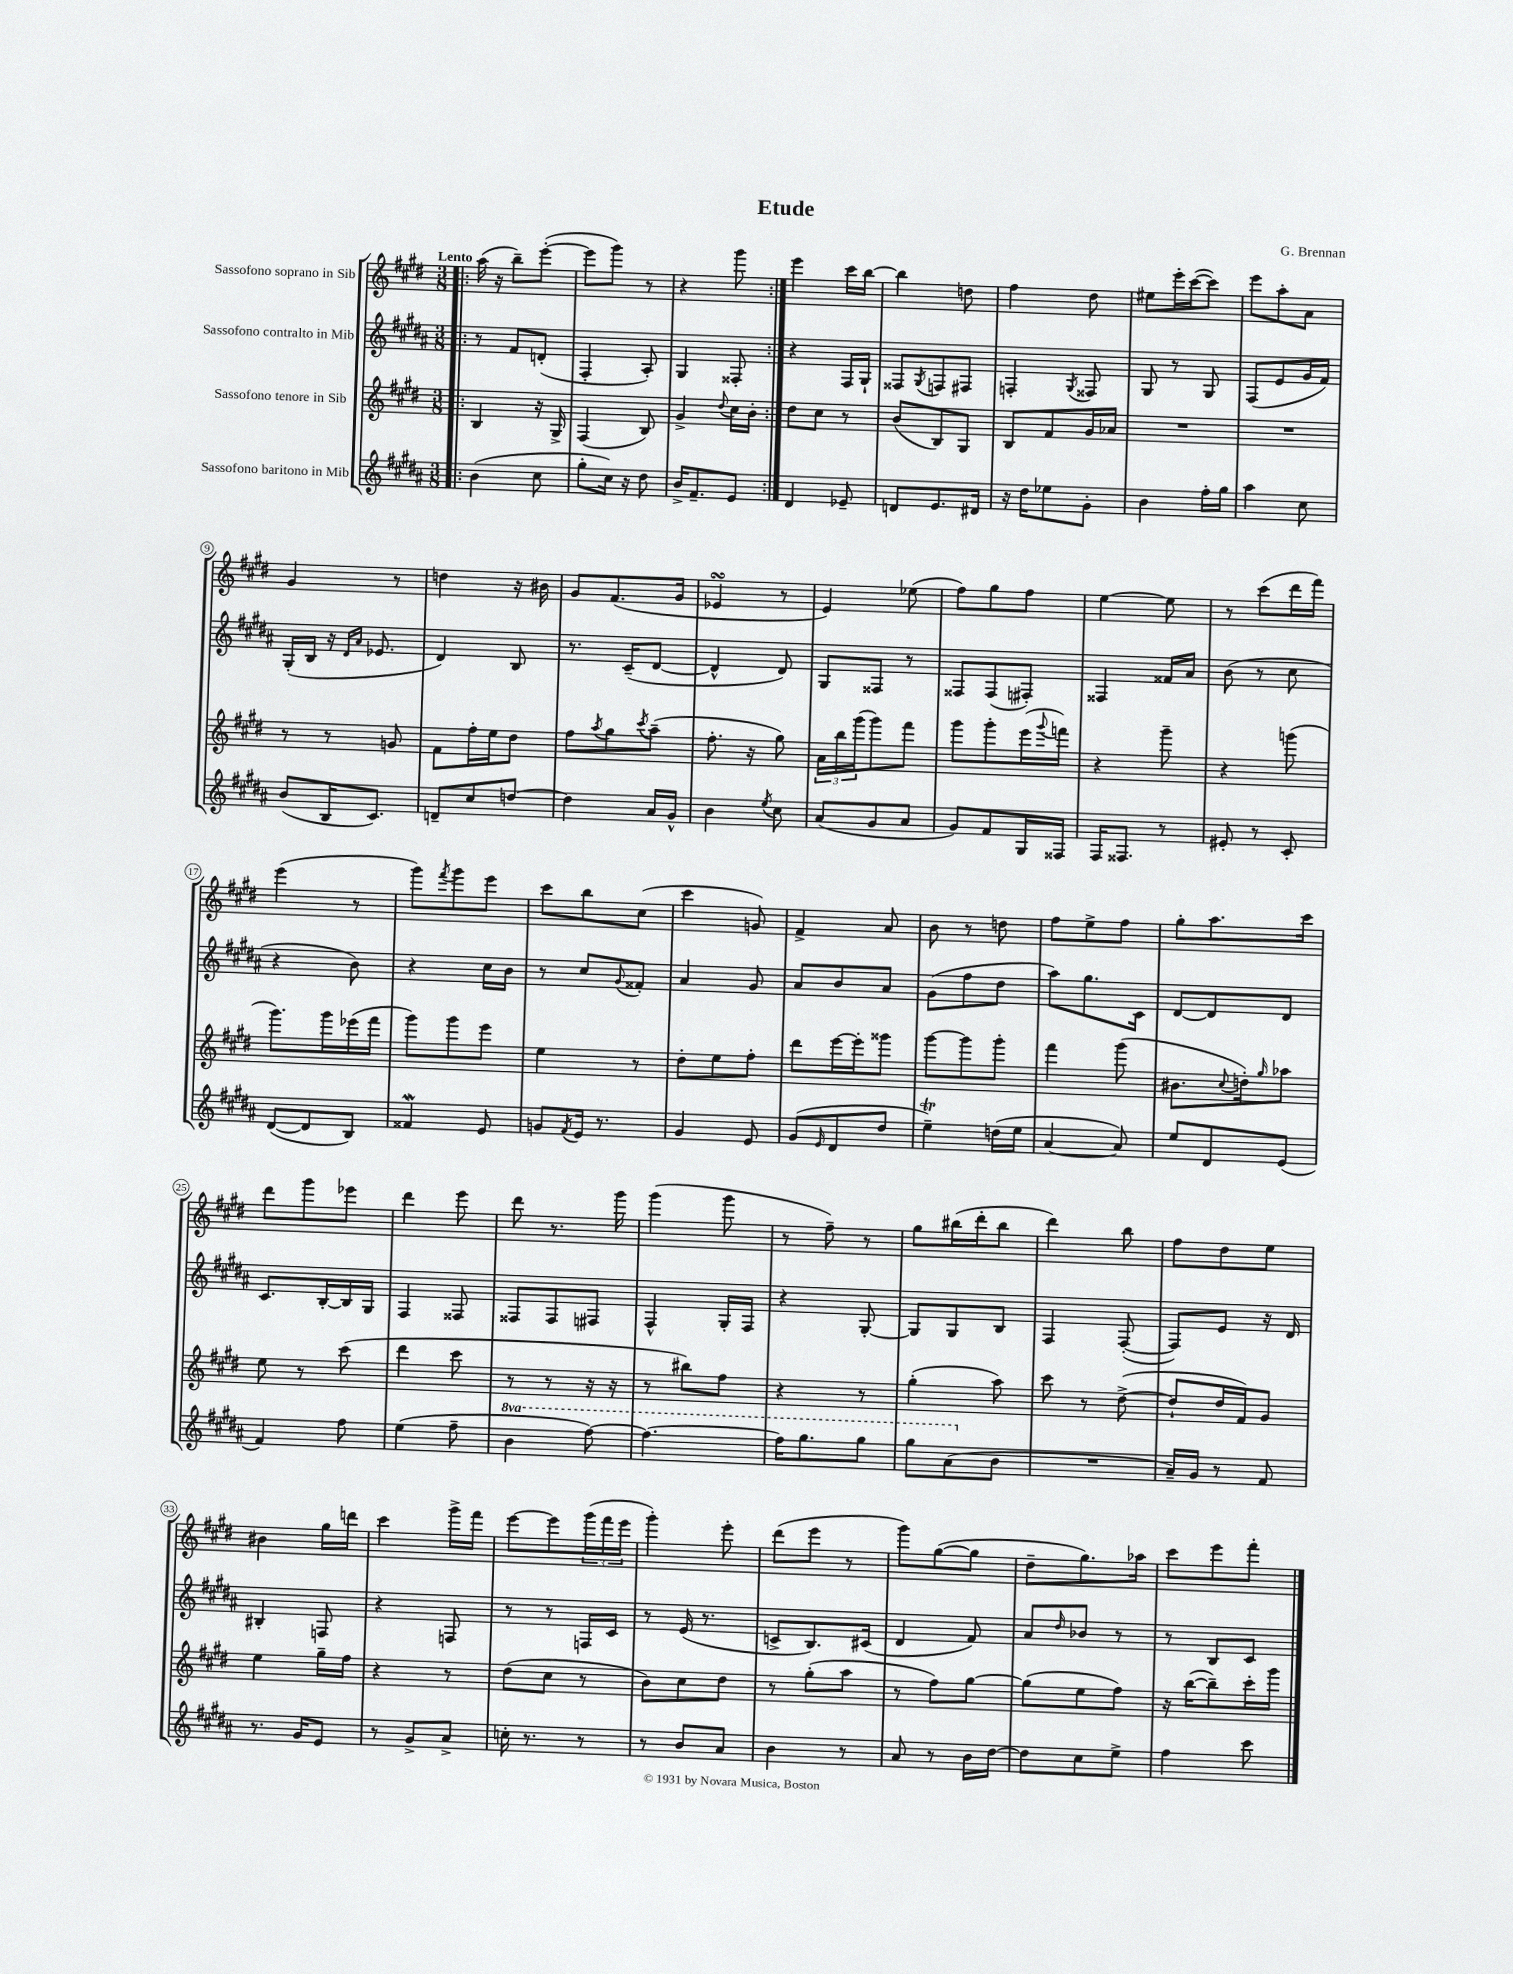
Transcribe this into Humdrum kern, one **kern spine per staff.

**kern	**kern	**kern	**kern
*staff4	*staff3	*staff2	*staff1
*clefG2	*clefG2	*clefG2	*clefG2
*k[f#c#g#d#a#]	*k[f#c#g#d#]	*k[f#c#g#d#a#]	*k[f#c#g#d#]
*M3/8	*M3/8	*M3/8	*M3/8
=!|:	=!|:	=!|:	=!|:
(4b\	4B/	8r	(16aa\
.	.	.	16r
.	.	8f#/L	8bb~\L)
8cc#\	16r	(8d'/J	([8eee'\J
.	16G#^/	.	.
=	=	=	=
8gg#'\L	(4F#/	4F#'/	8eee\]L
16cc#\Jk)	.	.	8ggg#\J)
16r	.	.	.
8dd#\	8B/)	8A#'/)	8r
=	=	=	=
16b^/LK	4g#^/	4G#/	4r
8.f#~/	.	.	.
.	8qqdd#/	.	.
8e/J	16cc#\LL	8F##'/	8ggg#\
.	16b'\JJ	.	.
=:|!	=:|!	=:|!	=:|!
4d#/	8dd#\L	4r	4eee\
.	8cc#\J	.	.
8e-~/	8r	16F#/LL	16ccc#\LL
.	.	16G#`/JJ	[16bb\JJ
=	=	=	=
8d/L	(8b/L	8F##/L	4bb\]
.	.	8qG#/	.
8.e/	8B/)	8F/	.
.	8G#/J	8F#/J	8dd\
16d#/Jk	.	.	.
=	=	=	=
16r	8B/L	4F'/	4ff#\
16dd#\LK	.	.	.
8ee-\	8f#/	.	.
.	.	8qG#/	.
8g#'\J	16g#/L	8F##/	8dd#\
.	16a-/JJ	.	.
=	=	=	=
4b\	4.r	8G#/	8ee#\L
.	.	8r	16eee'\L
.	.	.	([16ccc#\J
16ff#'\LL	.	8G#/	8ccc#\]J)
16gg#\JJ	.	.	.
=	=	=	=
4aa#\	4.r	(8F#/L	8eee\L
.	.	8e/	8aa'\
8cc#\	.	16g#/L	8a\J
.	.	16f#/JJ)	.
=	=	=	=
(8b/L	8r	(16G#'/LL	4g#/
.	.	16B/JJ	.
16B/K	8r	16r	.
.	.	16qqd#/LL	.
.	.	16qqa#/JJ	.
8.c#/J)	.	8.e-/	.
.	8g/	.	8r
=	=	=	=
8d~/L	8f#\L	4d#/)	4dd\
8cc#/	16ff#'\L	.	.
.	16ee\J	.	.
[8dd/J	8dd#\J	8B/	16r
.	.	.	16b#\
=	=	=	=
4dd\]	8ff#\L	8.r	8g#/L
.	8qaa/	.	.
.	8gg#\	.	(8.f#/
.	.	(16c#~/LK	.
.	8qccc#/	.	.
16a#/LL	(8aa~\J	[8d#/J	.
16g#^^/JJ	.	.	16g#/Jk
=	=	=	=
4b\	8.ff#'\	4d#^^/]	4e-/
.	16r	.	.
8qee/	.	.	.
8cc#\	8gg#\)	8d#/)	8r
=	=	=	=
(8a#/L	24a\LL	8G#/L	4e/)
.	24bb\	.	.
.	(24ggg#\J	.	.
8g#/	8ggg#\)	8F##/J	.
8a#/J	8fff#\J	8r	(8ee-\
=	=	=	=
8g#/L)	8ggg#\L	8F##/L	8ff#\L)
8f#/	8ggg#'\	(8F##/	8gg#\
16G#/L	(16eee\L	8F#'/J)	8ff#\J
.	8qqggg#/	.	.
16F##/JJ	16fff\JJ)	.	.
=	=	=	=
16F#/LK	4r	4F##/	[4ee\
8.F##/J	.	.	.
8r	8ggg#~\	16f##/LL	8ee\]
.	.	16a#/JJ	.
=	=	=	=
8e#'/	4r	(8b\	8r
8r	.	8r	(8ccc#\L
8c#'/	(8ggg\	8cc#\	16ddd#\L
.	.	.	16fff#\JJ)
=	=	=	=
([8d#/L	8.ggg#\L)	4r	(4eee\
8d#/]	.	.	.
.	16ggg#\L	.	.
8B/J)	(16eee-\	8b\)	8r
.	16fff#\JJ	.	.
=	=	=	=
4f##/	8ggg#\L)	4r	8ggg#\L)
.	.	.	8qfff#/
.	8ggg#\	.	8ggg#\
8e/	8eee\J	16cc#\LL	8eee\J
.	.	16b\JJ	.
=	=	=	=
8g/L	4ee\	8r	8ccc#\L
8qf#/	.	.	.
16e/Jk	.	8cc#/L	8bb\
8.r	.	.	.
.	.	8qqg#/	.
.	8r	8f##'/J	(8cc#\J
=	=	=	=
4g#/	8dd#'\L	4a#/	4ccc#\
.	8ee\	.	.
8e/	8ff#'\J	8g#/	8g/)
=	=	=	=
(8g#/L	8ddd#\L	8a#/L	4f#^/
16qqe/	.	.	.
8d#/	[16eee\L	8b/	.
.	16eee'\]J	.	.
8dd#/J	8ggg##\J	8a#/J	8a/
=	=	=	=
4ee~\)	[8ggg#\L	(8g#\L	8b\
.	8ggg#\]	8ff#\	8r
(16dd\LL	8ggg#'\J	8dd#\J	8dd\
16ee\JJ	.	.	.
=	=	=	=
[4a#/	4fff#\	8aa#\L)	8ff#\L
.	.	8.gg#\	8ee^\
8a#/])	(8ggg#\	.	8ff#\J
.	.	16c#\Jk	.
=	=	=	=
8ee/L	8.b#\L	[8d#/L	8gg#'\L
8d#/	.	8d#/]	8.aa\
.	8qqcc#/	.	.
.	16dd'\k)	.	.
.	16qqgg#/	.	.
(8e/J	8aa-\J	8d#/J	.
.	.	.	16ccc#\Jk
=	=	=	=
4f#/)	8ee\	8.c#/L	8ddd#\L
.	8r	.	8ggg#\
.	.	[16B'/L	.
8ff#\	(8ccc#\	16B/]	8eee-\J
.	.	16G#/JJ	.
=	=	=	=
(4ee\	4ddd#\	4F#/	4ddd#\
8ff#~\	8ccc#\	8F##/	8eee\
=	=	=	=
4bb\	8r	8F##/L	8ddd#\
.	8r	8F##/	8.r
[8fff#\)	16r	8F#/J	.
.	16r	.	16ggg#\
=	=	=	=
4.fff#\_	8r	4F#^^/	(4ggg#\
.	8bb#\L)	.	.
.	8ff#\J	16G#'/LL	8ggg#\
.	.	16F#/JJ	.
=	=	=	=
16fff#\]LK	4r	4r	8r
8.ggg#\	.	.	.
.	.	.	8ff#~\)
8ggg#\J	8r	[8G#'/	8r
=	=	=	=
8ggg#\L	(4gg#'\	8G#/]L	8gg#\L
(8aa#\	.	8G#/	(16bb#\L
.	.	.	16ddd#'\J
8b\J	8aa\)	8B/J	8bb#\J
=	=	=	=
4.r	8ccc#\	4F#/	4ddd#\)
.	8r	.	.
.	([8dd#^\	([8F#'/	8bb\
=	=	=	=
16a#~/LL)	8dd#`/]L	8F#/]L)	8ff#\L
16g#/JJ	.	.	.
8r	16dd#/L	8e/J	8dd#\
.	16f#/J)	.	.
8f#/	8g#/J	16r	8ee\J
.	.	16d#/	.
=	=	=	=
8.r	4ee\	4B#'/	4b#\
16g#/LK	.	.	.
8e/J	16gg#~\LL	8F/	16gg#\LL
.	16ff#\JJ	.	16ddd\JJ
=	=	=	=
8r	4r	4r	4ccc#\
8g#^/L	.	.	.
8a#^/J	8r	8F/	16ggg#^\LL
.	.	.	16fff#\JJ
=	=	=	=
16cc'\	(8dd#\L	8r	[8eee\L
8.r	.	.	.
.	8cc#\J	8r	8eee\]
8r	8r	16F/LL	(24ggg#\L
.	.	.	24fff#\
.	.	16c#/JJ	.
.	.	.	24eee\JJ
=	=	=	=
8r	8b\L)	8r	4ggg#'\)
8b/L	8cc#\	(16e/	.
.	.	8.r	.
8a#/J	8dd#\J	.	8eee'\
=	=	=	=
4b\	8r	8c^/L	(8ddd#\L
.	(8gg#'\L	8.B/)	8eee\J
8r	8aa\J	.	8r
.	.	(16c#/Jk	.
=	=	=	=
8a#/	8r	4d#/	8ggg#\L)
8r	8ff#\L)	.	([8gg#\
16b\LL	[8gg#\J	8f#/)	8gg#\]J
[16dd#\JJ	.	.	.
=	=	=	=
8dd#\]L	(8gg#\]L	8a#/L	8dd#~\L
.	.	16qqdd#/	.
8cc#\	8ee\	8b-/J	8.gg#\)
8ee^\J	8ff#\J)	8r	.
.	.	.	16aa-\Jk
=	=	=	=
4ff#\	16r	8r	8ccc#\L
.	([16bb\LK	.	.
.	8bb~\])	8B/L	8eee\
8ccc#\	16ccc#'\L	8c#/J	8fff#'\J
.	16ggg#\JJ	.	.
==	==	==	==
*-	*-	*-	*-
